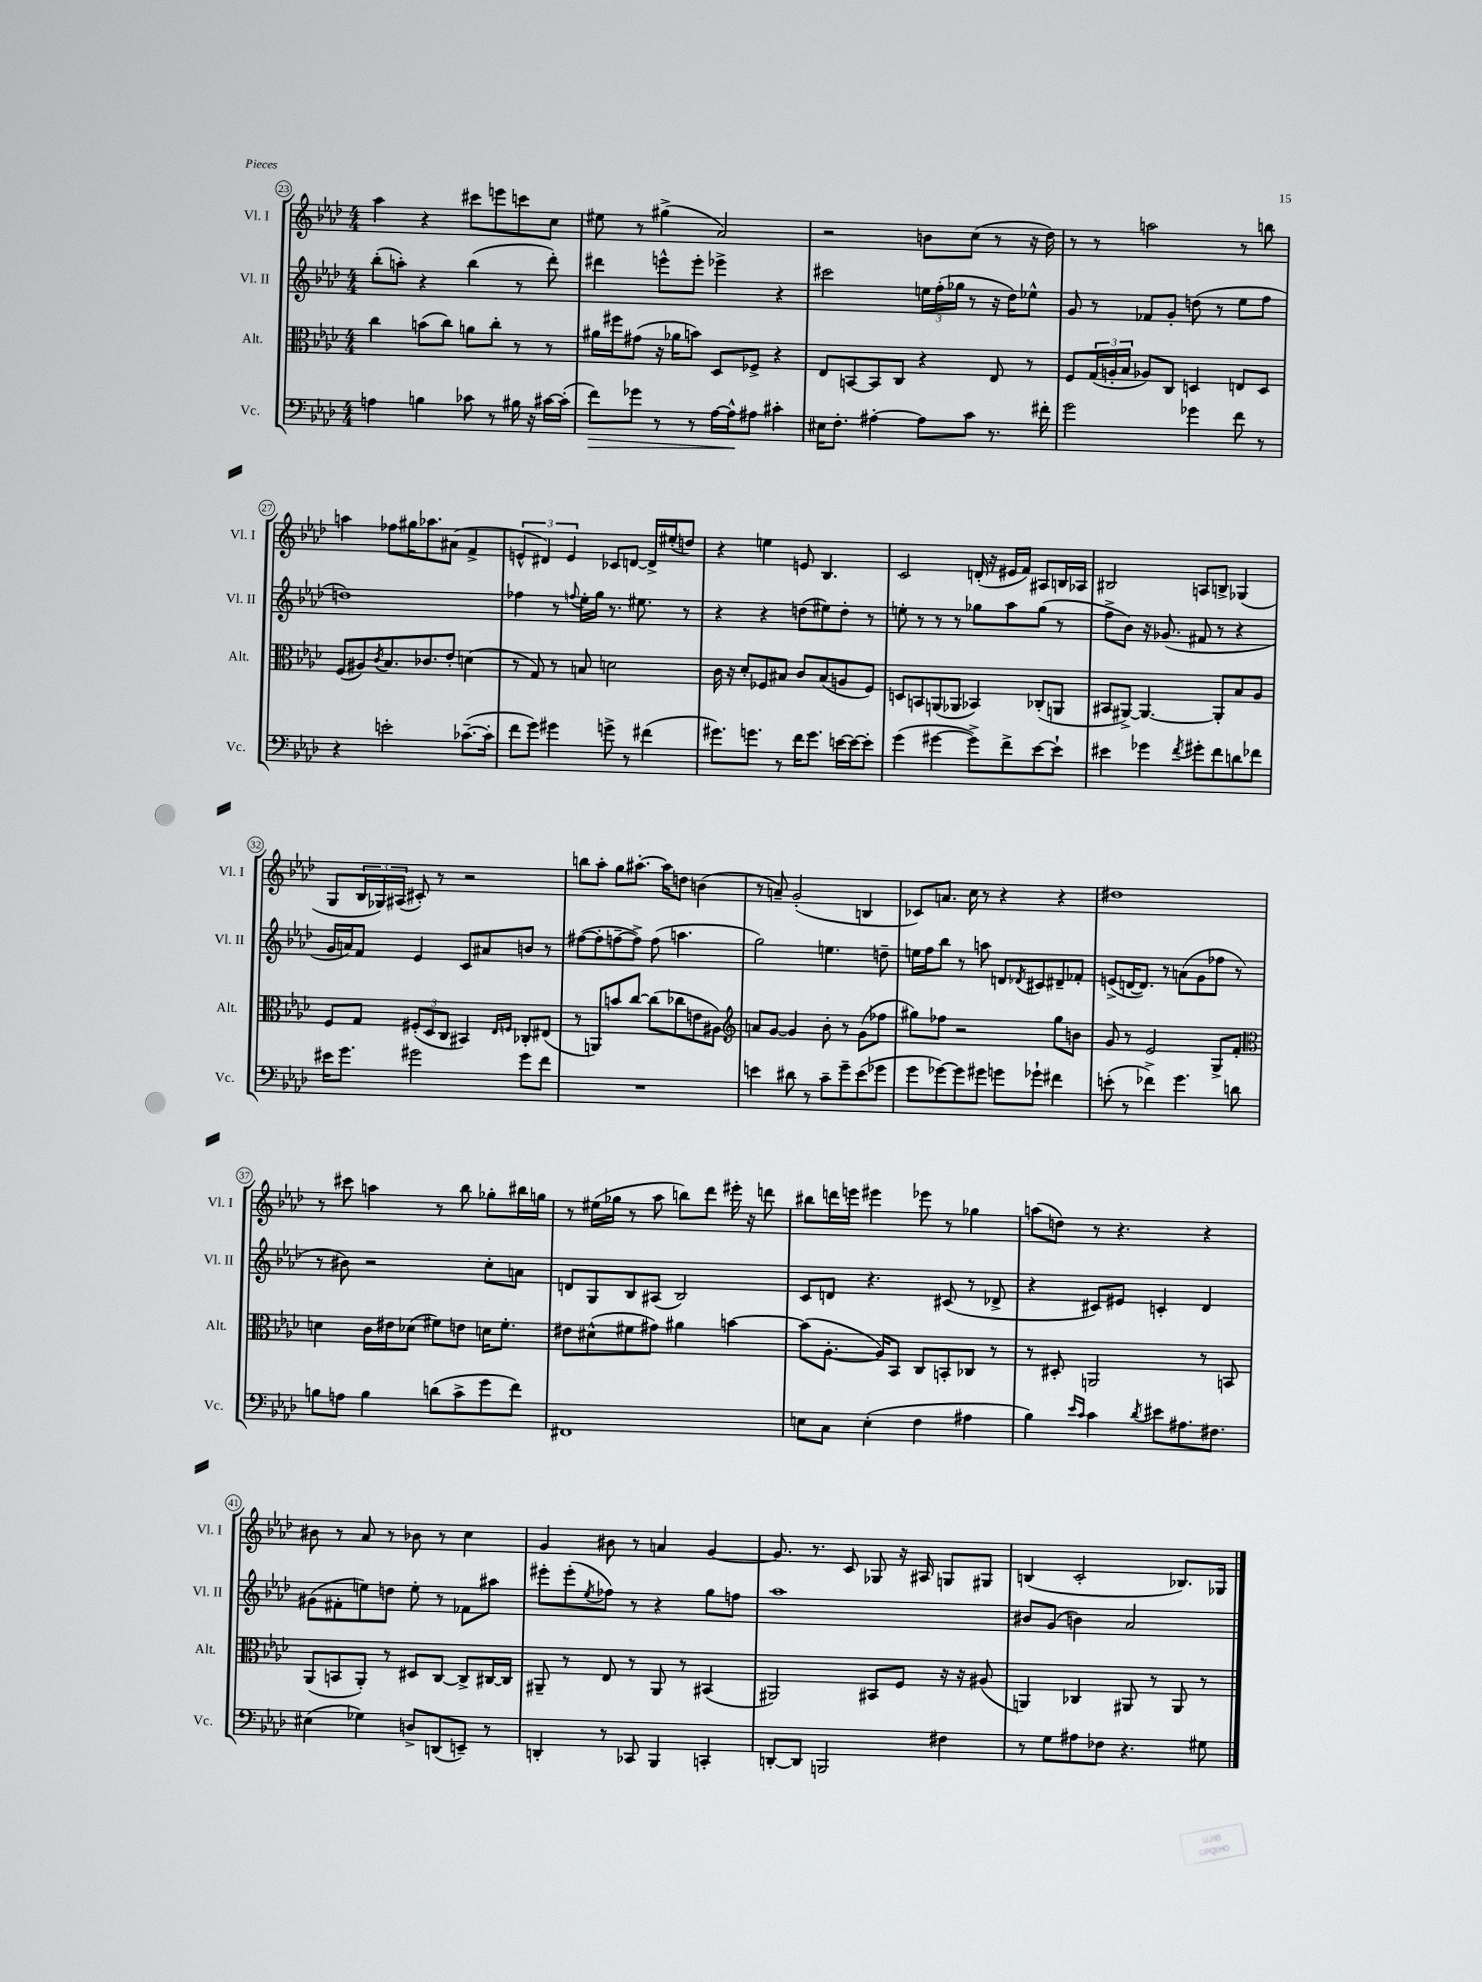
<<
\new StaffGroup <<
\new Staff = "s0" \with { instrumentName = "Vl. I" shortInstrumentName = "Vl. I" } {
    \clef treble \key aes \major \numericTimeSignature \time 4/4
    aes''4 r4 cis'''8 e'''8 c'''8 c''8 |
    eis''8 r8 gis''4->( aes'2) |
    r2 b'8 c''8( r8 r16 des''16) |
    r8 r8 a''2 r8 b''8 |
    a''4 fes''8 gis''16 aes''8. ais'8( f'4-> |
    \tuplet 3/2 { e'4-^ dis'4) e'4 } ces'8 d'8~ d'16-> eis''16-.( d''8) |
    r4 e''4 e'8 bes4. |
    c'2 d'16-.( r16 eis'16 f'16) ais8 b16 aes16 |
    bis2 a8 b8-> ges4( |
    g8 \tuplet 3/2 { bes16 ges16) ais16( } cis'8-.) r8 r2 |
    b''8 aes''8-. g''8 ais''8.~-. ais''16 d''8 b'4( |
    r8 a'8--) g'2-.( b4 |
    ces'8) a'8. c''16 r8 r4 r4 |
    dis''1 |
    r8 cis'''8 a''4 r8 bes''8 ges''8-. bis''16 g''16 |
    r8 eis''16( ges''16 r8 aes''8 b''8) des'''8 eis'''16-. r16 d'''8 |
    bis''8 d'''16 e'''16 eis'''4 ees'''8 r8 ges''4 |
    a''8( d''8) r8 r4. r4 |
    bis'8 r8 aes'8 r8 bes'8 r8 c''4 |
    g'4 bis'8 r8 a'4 g'4~ |
    g'8. r8. c'8 ges8 r16 ais16 g8 gis8 |
    b4( c'2-. bes8.) ges16 \bar "|." |
}
\new Staff = "s1" \with { instrumentName = "Vl. II" shortInstrumentName = "Vl. II" } {
    \clef treble \key aes \major \numericTimeSignature \time 4/4
    bes''8-.( a''8-.) r4 bes''4( r8 des'''8-.) |
    dis'''4 e'''8-^ e'''8-. ees'''4-> r4 |
    cis'''2 \tuplet 3/2 { e''16 f''16-.( ges''16 } r8 r16 des''16) ees''8-^ |
    g'8 r8 fes'8 g'8-. d''8( r8 ees''8 f''8 |
    d''1) |
    fes''4 r8 \appoggiatura { f''8 } ees''16-. g''16 r8. eis''8. r8 |
    r4 r4 d''8( eis''8) d''8-. r8 |
    e''8-. r8 r8 r8 ges''8 aes''8 ges''8( r8 |
    f''8-> bes'8) r16 ges'8.( fis'8 r8 r4 |
    g'16 a'16) f'8 ees'4 c'8 ais'8 b'8 r8 |
    fis''8~( fis''8-. f''8~-- f''8->) f''8( a''4. |
    g''2) e''4. d''8-- |
    e''16 f''16 bes''8 r8 a''8 d'8 \acciaccatura { des'8 } cis'8 dis'8-- fes'8-. |
    e'8->( d'16~ d'8.) r8 a'8( g'8 fes''8 r8 |
    r8 bis'8) r2 c''8-. a'8 |
    d'8 g8 bes8 ais8( bes2) |
    c'8 d'8 r4. cis'8( r8 des'8-> |
    r4 cis'8) eis'8 c'4-. des'4 |
    gis'8( fis'8-. e''8) d''8 e''8-. r8 fes'8 ais''8 |
    eis'''8-. eis'''8-.( \acciaccatura { ees''8 } fes''8) r8 r4 g''8 f''8 |
    aes''1 |
    bis'8 g'8( b'4) aes'2 \bar "|." |
}
\new Staff = "s2" \with { instrumentName = "Alt." shortInstrumentName = "Alt." } {
    \clef alto \key aes \major \numericTimeSignature \time 4/4
    c''4 b'8( c''8) a'8 c''8-. r8 r8 |
    ais'16 fis''16 gis'8( r16 aes'16 b'8) des8 fes8-> r4 |
    ees8 b,8~ b,8 c8 r4 ees8 r8 |
    f8 \tuplet 3/2 { g16( a16-. bes16 } aes8) c8 d4 e8 d8 |
    f8( ais8) \acciaccatura { c'8 } bes8. ces'8. ees'8-. d'4( |
    r8 g8) r8 b8 d'2 |
    c'16 r16 des'8-. fes8 bis8 c'8 bis8( a8 fes8) |
    d8 b,8 a,8( aes,8 bes,4) ces8-.( a,8 |
    bis,8 ais,8~->) ais,4.~ ais,8-. bes8 aes8 |
    f8 g8 \tuplet 3/2 { fis8-.( des8 c8 } bis,4) \grace { ees16 f16 } ces8-. eis8( |
    r8 a,8) b'8 c''8~ c''8( ces''8 e'8 ais8) |
    \clef treble a'8 g'8~ g'4 bes'8-. r8 g'8( fes''8 |
    gis''8) fes''8 r2 gis''8 b'8 |
    g'8 r8 ees'2 g8-> f'8-. |
    \clef alto d'4 c'16 eis'16 des'8( fis'8) e'8 d'16 fis'8.-. |
    eis'8 dis'8-^( fis'8 gis'8) ais'4 b'4~ |
    b'8( aes8.~-. aes16) bes,8 c8 b,8-. ces8 r8 |
    r8 dis8-. a,2 r8 b,8 |
    aes,8( b,8 aes,8-.) r8 dis8 c8~ c8-> cis16~ cis16 |
    ais,8-- r8 ees8 r8 ais,8 r8 bis,4( |
    ais,2) bis,8 f8 r16 r16 ais8( |
    a,4) ces4 ais,8 r8 ais,8 r8 \bar "|." |
}
\new Staff = "s3" \with { instrumentName = "Vc." shortInstrumentName = "Vc." } {
    \clef bass \key aes \major \numericTimeSignature \time 4/4
    a4 b4 ces'8 r8 bis16 r16 cis'16~ cis'16-.( |
    f'8\>) ges'8 r8 r8 aes16~ aes16-^\! ais8 cis'4-. |
    eis16 f8.-. ais4~-. ais8 c'8 r8. fis'16-. |
    g'2 ges'4 f'8 r8 |
    r4 e'2-. ces'8.~--( ces'16-. |
    f'8 g'8) gis'4 g'8-> r8 fis'4( |
    gis'8.) g'8. r8 f'16 g'8. e'16~ e'16~ e'8-. |
    g'4( gis'4~ gis'8->) f'8-> ees'8~ ees'8-! |
    eis'4 ges'4 \acciaccatura { f'8 } gis'8-. f'8 d'8 fes'8 |
    eis'16 g'8. gis'2 gis'8 f'8 |
    R1 |
    e'4 dis'8 r8 c'8-- g'8-- e'8( ges'8 |
    g'8 ges'8~) ges'8 gis'8 g'8 ges'8-! fis'4 |
    e'8-.( r8 fes'4->) g'4. d'8 |
    b8 a8 b4 d'8( c'8-> g'8 f'8) |
    fis,1 |
    e8 c8 e4-.( f4 ais4 |
    bes4) \grace { ees'16 c'16 } c'4 \acciaccatura { des'8 } eis'8 ais8. fis8. |
    eis4( ges4) d8-> d,8( e,8--) r8 |
    d,4-. r8 ces,8 bes,,4 c,4-. |
    d,8~-. d,8 b,,2 fis4 |
    r8 g8 ais8 fes8 r4. gis8 \bar "|." |
}
>>
>>
\layout { \context { \Score currentBarNumber = #23 \override BarNumber.stencil = #(make-stencil-circler 0.1 0.3 ly:text-interface::print) } }
